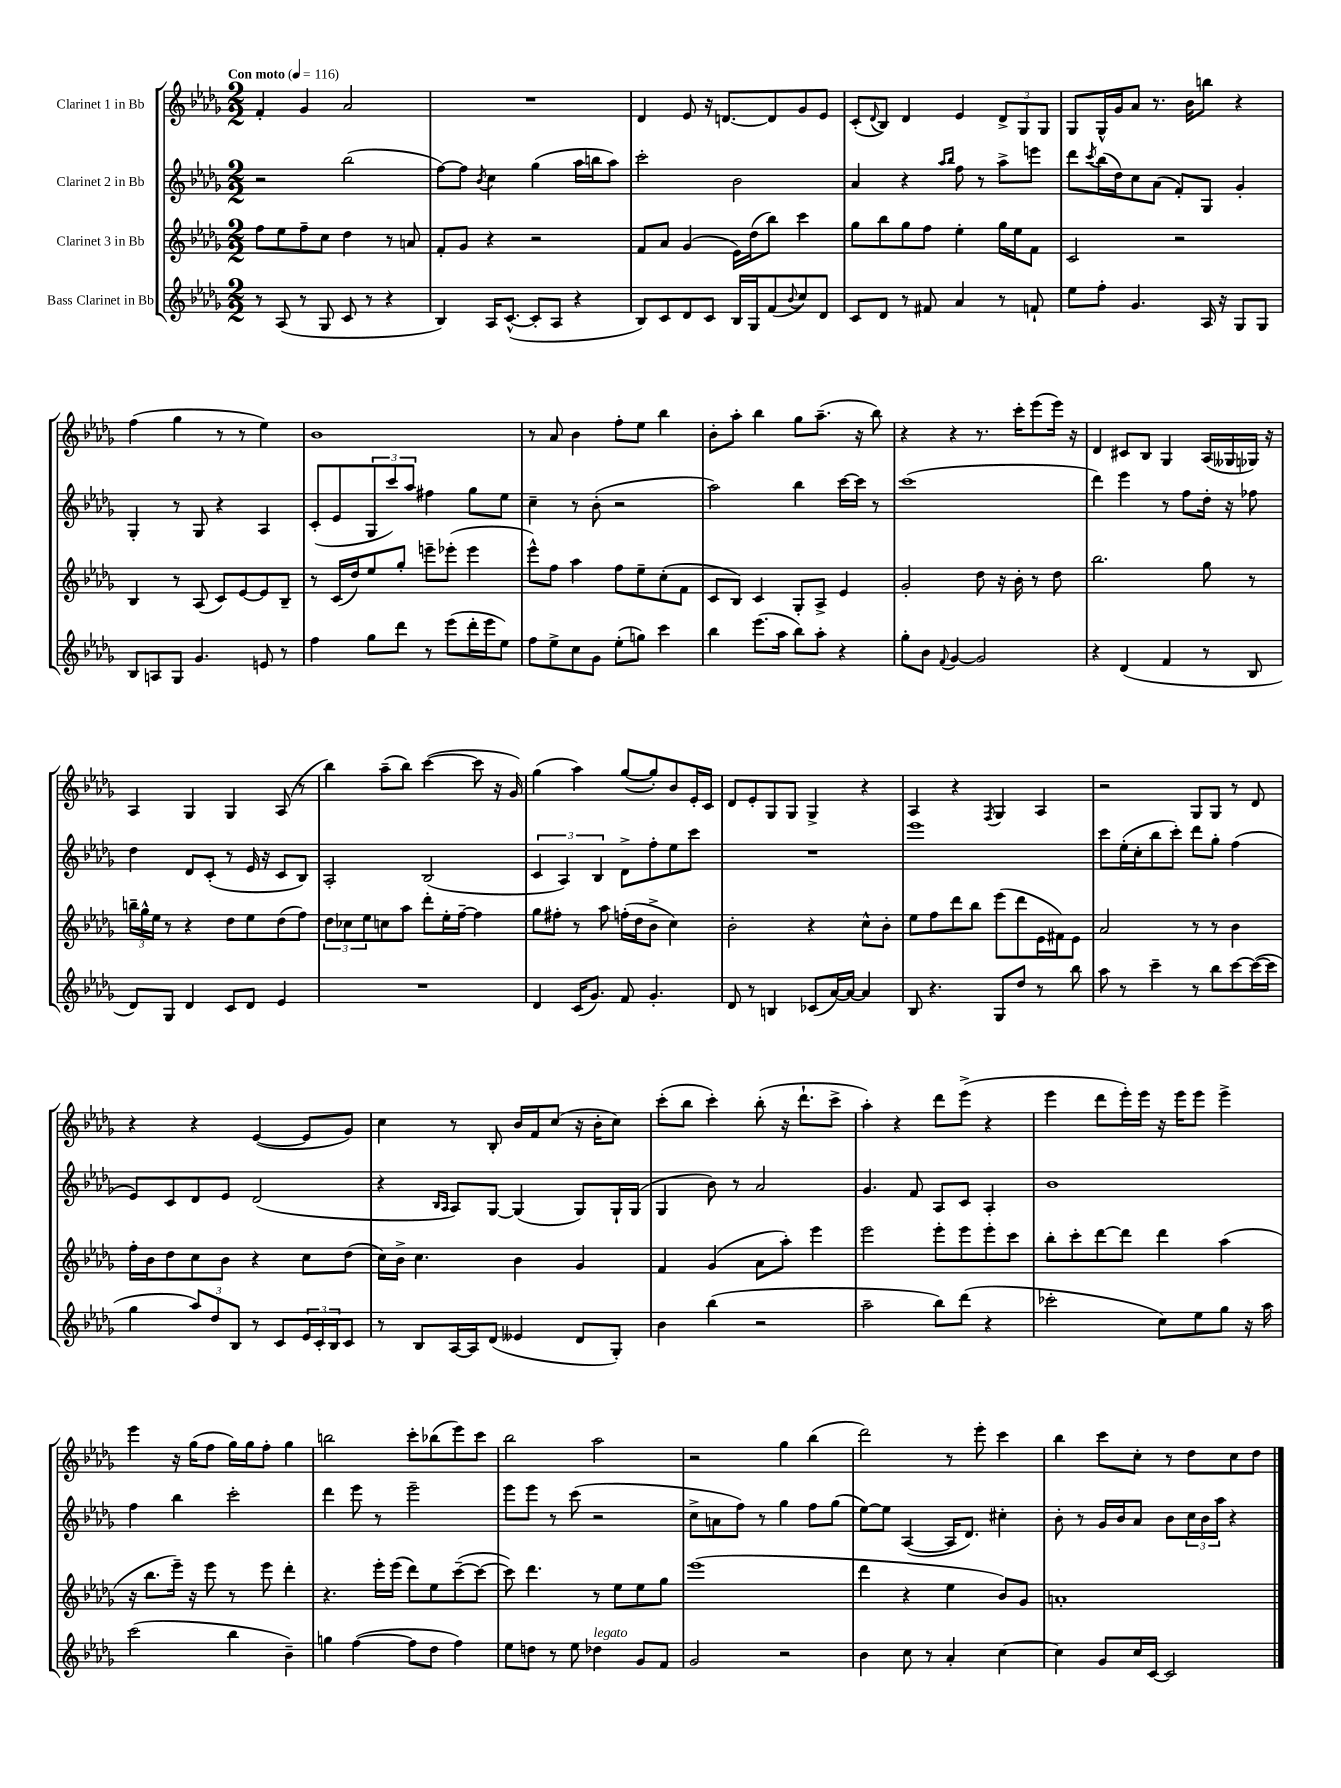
<<
\new StaffGroup <<
\new Staff = "s0" \with { instrumentName = "Clarinet 1 in Bb" } {
    \clef treble \key des \major \numericTimeSignature \time 2/2 \tempo "Con moto" 4 = 116
    f'4-. ges'4 aes'2 |
    R1 |
    des'4 ees'8 r16 d'8.~ d'8 ges'8 ees'8 |
    c'8-.( \appoggiatura { des'8 } bes8) des'4 ees'4 \tuplet 3/2 { des'8-> ges8 ges8 } |
    ges8 ges16-^ ges'16 aes'8 r8. bes'16 b''8 r4 |
    f''4( ges''4 r8 r8 ees''4) |
    bes'1 |
    r8 aes'8 bes'4 f''8-. ees''8 bes''4 |
    bes'8-. aes''8-. bes''4 ges''8 aes''8.--( r16 bes''8) |
    r4 r4 r8. c'''16-. ees'''8( ees'''16) r16 |
    des'4 cis'8 bes8 ges4 aes16( geses16 ges16) r16 |
    aes4 ges4 ges4 aes8( r8 |
    bes''4) aes''8--( bes''8) c'''4~( c'''8 r16 ges'16) |
    ges''4( aes''4) ges''8~( ges''8-.) bes'8 ees'16-. c'16 |
    des'8 ees'8-. ges8 ges8 ges4-> r4 |
    aes4 r4 \acciaccatura { f8 } ges4 aes4 |
    r2 ges8 ges8 r8 des'8 |
    r4 r4 ees'4~( ees'8 ges'8) |
    c''4 r8 bes8-. bes'16 f'16 c''8( r16 bes'16-. c''8) |
    c'''8-.( bes''8 c'''4-.) bes''8-.( r16 des'''8.-! c'''8-> |
    aes''4-.) r4 des'''8 ees'''8->( r4 |
    ees'''4 des'''8 ees'''16-.) ees'''16 r16 ees'''16 ees'''8 ees'''4-> |
    ees'''4 r16 ges''16( f''8 ges''16) ges''16 f''8-. ges''4 |
    b''2 c'''8-. bes''8( ees'''8) c'''8 |
    bes''2 aes''2 |
    r2 ges''4 bes''4( |
    des'''2) r8 ees'''8-. c'''4 |
    bes''4 c'''8 c''8-. r8 des''8 c''8 des''8 \bar "|." |
}
\new Staff = "s1" \with { instrumentName = "Clarinet 2 in Bb" } {
    \clef treble \key des \major \numericTimeSignature \time 2/2
    r2 bes''2( |
    f''8~) f''8 \acciaccatura { bes'8 } c''4 ges''4( aes''16 b''16 aes''8) |
    c'''2-. bes'2 |
    aes'4 r4 \grace { aes''16 bes''16 } f''8 r8 aes''8-> e'''8 |
    des'''8 \acciaccatura { c'''8 } bes''16( des''16) c''8 aes'8( f'8-.) ges8 ges'4-. |
    ges4-. r8 ges8 r4 aes4 |
    c'8-.( ees'8 \tuplet 3/2 { ges8 c'''8) aes''8 } fis''4 ges''8 ees''8 |
    c''4-- r8 bes'8-.( r2 |
    aes''2) bes''4 c'''16~ c'''16 r8 |
    c'''1( |
    des'''4) ees'''4 r8 f''8 des''16-. r16 fes''8 |
    des''4 des'8 c'8-.( r8 ees'16 r16 c'8 bes8) |
    aes2-. bes2( |
    \tuplet 3/2 { c'4 aes4) bes4 } des'8-> f''8-. ees''8 c'''8 |
    R1 |
    ees'''1 |
    c'''8 ees''16-.( c''16-. bes''8 c'''8-.) des'''8 ges''8-. f''4( |
    ees'8) c'8 des'8 ees'8 des'2( |
    r4 \grace { bes16 aes16 } aes8) ges8~ ges4( ges8) ges16-! ges16( |
    ges4 bes'8) r8 aes'2 |
    ges'4. f'8 aes8 c'8 aes4-. |
    bes'1 |
    f''4 bes''4 c'''2-. |
    des'''4 ees'''8 r8 ees'''2-- |
    ees'''8 ees'''8 r8 c'''8( r2 |
    c''8-> a'8 f''8) r8 ges''4 f''8 ges''8( |
    ees''8~) ees''8 aes4~( aes16 des'8.) cis''4-. |
    bes'8-. r8 ges'16 bes'16 aes'8 bes'8 \tuplet 3/2 { c''16 bes'16 aes''16 } r4 \bar "|." |
}
\new Staff = "s2" \with { instrumentName = "Clarinet 3 in Bb" } {
    \clef treble \key des \major \numericTimeSignature \time 2/2
    f''8 ees''8 f''8-- c''8 des''4 r8 a'8 |
    f'8-. ges'8 r4 r2 |
    f'8 aes'8 ges'4( ees'16) des''16( bes''8) c'''4 |
    ges''8 bes''8 ges''8 f''8 ees''4-. ges''16 ees''16 f'8 |
    c'2 r2 |
    bes4 r8 aes8( c'8) ees'8~ ees'8 bes8-- |
    r8 c'16( des''16) ees''8 ges''8-. e'''8-- ees'''8-.( ees'''4 |
    ees'''8-^) f''8 aes''4 f''8 ees''8-- c''8-.( f'8 |
    c'8 bes8) c'4 ges8-. aes8-> ees'4 |
    ges'2-. des''8 r16 bes'16-. r8 des''8 |
    bes''2. ges''8 r8 |
    \tuplet 3/2 { b''16-- ges''16-^ ees''16 } r8 r4 des''8 ees''8 des''8( f''8) |
    \tuplet 3/2 { des''8 ces''8 ees''8 } c''8 aes''8 des'''8-. ees''16-. f''16~-- f''4 |
    ges''8 fis''8-. r8 aes''8 f''16-.( des''16 bes'8-> c''4) |
    bes'2-. r4 c''8-^ bes'8-. |
    ees''8 f''8 des'''8 bes''8 ees'''8( des'''8 ees'16 fis'16) ees'8 |
    aes'2 r8 r8 bes'4 |
    f''16-. bes'16 des''8 c''8 bes'8 r4 c''8 des''8( |
    c''16) bes'16-> c''4. bes'4 ges'4 |
    f'4 ges'4( aes'8 aes''8-.) ees'''4 |
    ees'''2 ees'''8-. ees'''8 ees'''8-. c'''8 |
    bes''8-. c'''8-. des'''8~ des'''8 des'''4 aes''4( |
    r16 bes''8. ees'''16--) r16 ees'''8 r8 ees'''8 des'''4-. |
    r4. ees'''16-. ees'''16( des'''8) ees''8 c'''8~--( c'''8~ |
    c'''8) des'''4. r8 ees''8 ees''8 ges''8 |
    ees'''1( |
    des'''4 r4 ees''4 bes'8) ges'8 |
    a'1-. \bar "|." |
}
\new Staff = "s3" \with { instrumentName = "Bass Clarinet in Bb" } {
    \clef treble \key des \major \numericTimeSignature \time 2/2
    r8 aes8( r8 ges8 c'8 r8 r4 |
    bes4) aes16 c'8.~-^( c'8-. aes8 r4 |
    bes8) c'8 des'8 c'8 bes16 ges16 f'8( \appoggiatura { bes'8 } c''8) des'8 |
    c'8 des'8 r8 fis'8 aes'4 r8 f'8-! |
    ees''8 f''8-. ges'4. aes16 r16 ges8 ges8 |
    bes8 a8 ges8 ges'4. e'8 r8 |
    f''4 ges''8 des'''8 r8 ees'''8( des'''16-. ees'''16 ees''8) |
    f''8 ees''8-> c''8 ges'8 ees''8-.( g''8) c'''4 |
    bes''4 ees'''8.( aes''16 bes''8) aes''8-. r4 |
    ges''8-. bes'8 \appoggiatura { f'8 } ges'4~ ges'2 |
    r4 des'4( f'4 r8 bes8 |
    des'8) ges8 des'4 c'8 des'8 ees'4 |
    R1 |
    des'4 c'16( ges'8.) f'8 ges'4.-. |
    des'8 r8 b4 ces'8( aes'16~) aes'16~ aes'4 |
    bes8 r4. ges8 des''8 r8 bes''8 |
    aes''8 r8 c'''4-- r8 bes''8 c'''8~ c'''16~( c'''16 |
    ges''4 \tuplet 3/2 { aes''8) des''8 bes8 } r8 c'8 \tuplet 3/2 { ees'16 c'16-. bes16 } c'8 |
    r8 bes8 aes16~ aes16 des'8( eeses'4 des'8 ges8-.) |
    bes'4 bes''4( r2 |
    aes''2-- bes''8) des'''8( r4 |
    ces'''2-. c''8) ees''8 ges''8 r16 aes''16 |
    c'''2( bes''4 bes'4--) |
    g''4 f''4~( f''8 des''8 f''4) |
    ees''8 d''8 r8 ees''8 des''4^\markup { \italic "legato" } ges'8 f'8 |
    ges'2 r2 |
    bes'4 c''8 r8 aes'4-. c''4~ |
    c''4 ges'8 c''16 c'16~ c'2 \bar "|." |
}
>>
>>
\layout { \context { \Score \remove "Bar_number_engraver" } }
